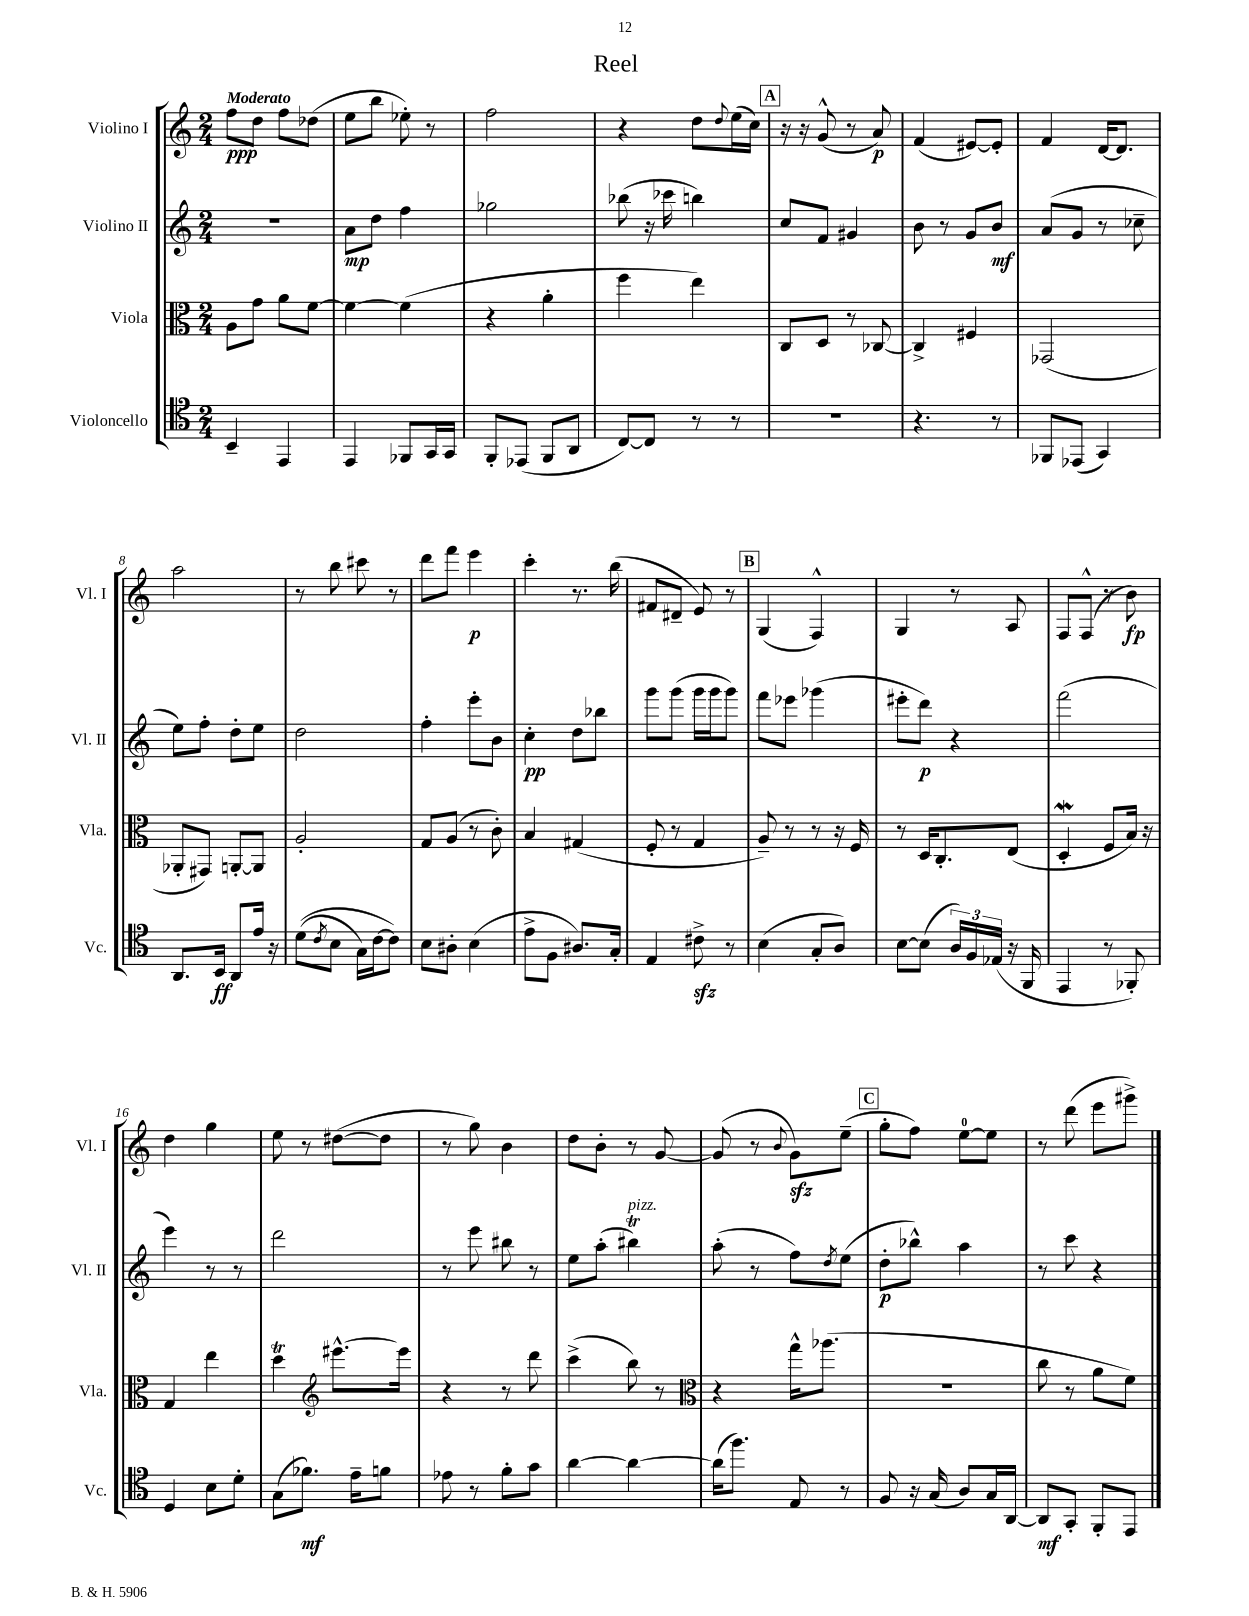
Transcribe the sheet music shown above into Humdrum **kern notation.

**kern	**kern	**kern	**kern
*staff4	*staff3	*staff2	*staff1
*clefC4	*clefC3	*clefG2	*clefG2
*k[]	*k[]	*k[]	*k[]
*M2/4	*M2/4	*M2/4	*M2/4
4BB~/	8A\L	2r	8ff\L
.	8g\J	.	8dd\J
4EE/	8a\L	.	8ff\L
.	[8f\J	.	(8dd-\J
=	=	=	=
4EE/	4f\_	8a\L	8ee\L
.	.	8dd\J	8bb\J
8FF-/L	(4f\]	4ff\	8ee-'\)
16GG/L	.	.	8r
16GG/JJ	.	.	.
=	=	=	=
8FF'/L	4r	2gg-\	2ff\
(8EE-/J	.	.	.
8FF/L	4a'\	.	.
8AA/J	.	.	.
=	=	=	=
[8C/L)	4ff\	(8bb-\	4r
8C/]J	.	16r	.
.	.	16ccc-\	.
8r	4ee\)	4bb\)	8dd\L
.	.	.	8qqdd/
8r	.	.	(16ee\L
.	.	.	16cc\JJ)
=	=	=	=
2r	8C/L	8cc/L	16r
.	.	.	16r
.	8D/J	8f/J	(8g^^/
.	8r	4g#/	8r
.	[8C-/	.	8a/)
=	=	=	=
4.r	4C-^/]	8b\	(4f/
.	.	8r	.
.	4F#/	8g/L	[8e#/L)
8r	.	8b/J	8e#'/]J
=	=	=	=
8FF-/L	(2GG-/	(8a/L	4f/
(8EE-/J	.	8g/J	.
4GG/)	.	8r	[16d/LK
.	.	.	8.d/]J
.	.	8cc-~\	.
=	=	=	=
8.AA/L	8AA-'/L	8ee\L)	2aa\
.	8GG#/J)	8ff'\J	.
16BB/Jk	.	.	.
8AA/L	[8AA'/L	8dd'\L	.
16e/Jk	8AA/]J	8ee\J	.
16r	.	.	.
=	=	=	=
&((8d\L	2A'/	2dd\	8r
8qc/	.	.	.
8B\J	.	.	8bb\
16G\LL)	.	.	8ccc#\
[16c\J	.	.	.
8c\]J&)	.	.	8r
=	=	=	=
8B\L	8G/L	4ff'\	8ddd\L
8A#'\J	(8A/J	.	8fff\J
(4B\	8r	8eee'\L	4eee\
.	8c'\)	8b\J	.
=	=	=	=
8e^\L	4B/	4cc'\	4ccc'\
8F\J	.	.	.
8.A#/L)	(4G#/	8dd\L	8.r
.	.	8bb-\J	.
16G'/Jk	.	.	(16bb\
=	=	=	=
4E/	8F'/	8ggg\L	8f#/L
.	8r	(8ggg\J	8d#~/J
8c#^\	4G/	16ggg\LL	8e/)
.	.	16ggg\J	.
8r	.	8ggg\J)	8r
=	=	=	=
(4B\	8A~/)	8fff\L	(4G/
.	8r	8eee-\J	.
8G'/L	8r	(4ggg-\	4F^^/)
8A/J)	16r	.	.
.	16F/	.	.
=	=	=	=
[8B\L	8r	8eee#'\L	4G/
(8B\]J	16D/LK	8ddd\J)	.
.	8.C'/	.	.
24A/LL)	.	4r	8r
24F/	.	.	.
(24E-/JJ	.	.	.
16r	(8E/J	.	8A/
16FF/	.	.	.
=	=	=	=
4EE/	4D'/	(2fff\	8F/L
.	.	.	(8F^^/J
8r	8F/L	.	8r
8FF-'/)	16B/Jk)	.	8b\)
.	16r	.	.
=	=	=	=
4D/	4G/	4eee\)	4dd\
8B\L	4ee\	8r	4gg\
8d'\J	.	8r	.
=	=	=	=
(8G\L	4dd\	2ddd\	8ee\
8.f-\J)	.	.	8r
*	*clefG2	*	*
.	[8.eee#^^\L	.	([8dd#\L
16e~\LK	.	.	.
8f\J	.	.	8dd#\]J
.	16eee#\]Jk	.	.
=	=	=	=
8e-\	4r	8r	8r
8r	.	8eee\	8gg\)
8f'\L	8r	8bb#\	4b\
8g\J	8ddd\	8r	.
=	=	=	=
[4a\	(4ccc^\	8ee\L	8dd\L
.	.	(8aa'\J	8b'\J
4a\_	8bb\)	4bb#\)	8r
.	8r	.	[8g/
=	=	=	=
*	*clefC3	*	*
(16a\]LK	4r	(8aa'\	(8g/]
8.ff\J)	.	.	.
.	.	8r	8r
.	.	.	8qqb/
8E/	16gg^^\LK	8ff\L)	8g\L)
.	(8.aa-\J	.	.
.	.	8qdd/	.
8r	.	(8ee\J	(8ee~\J
=	=	=	=
8F/	2r	8dd'\L	8gg'\L
16r	.	8bb-^^\J)	8ff\J)
(16G/	.	.	.
8A/L)	.	4aa\	[8ee\L
16G/L	.	.	8ee\]J
[16AA/JJ	.	.	.
=	=	=	=
8AA/]L	8cc\	8r	8r
8GG'/J	8r	8ccc\	(8ddd\
8FF'/L	8a\L	4r	8eee\L
8EE/J	8f\J)	.	8ggg#^\J)
==	==	==	==
*-	*-	*-	*-
